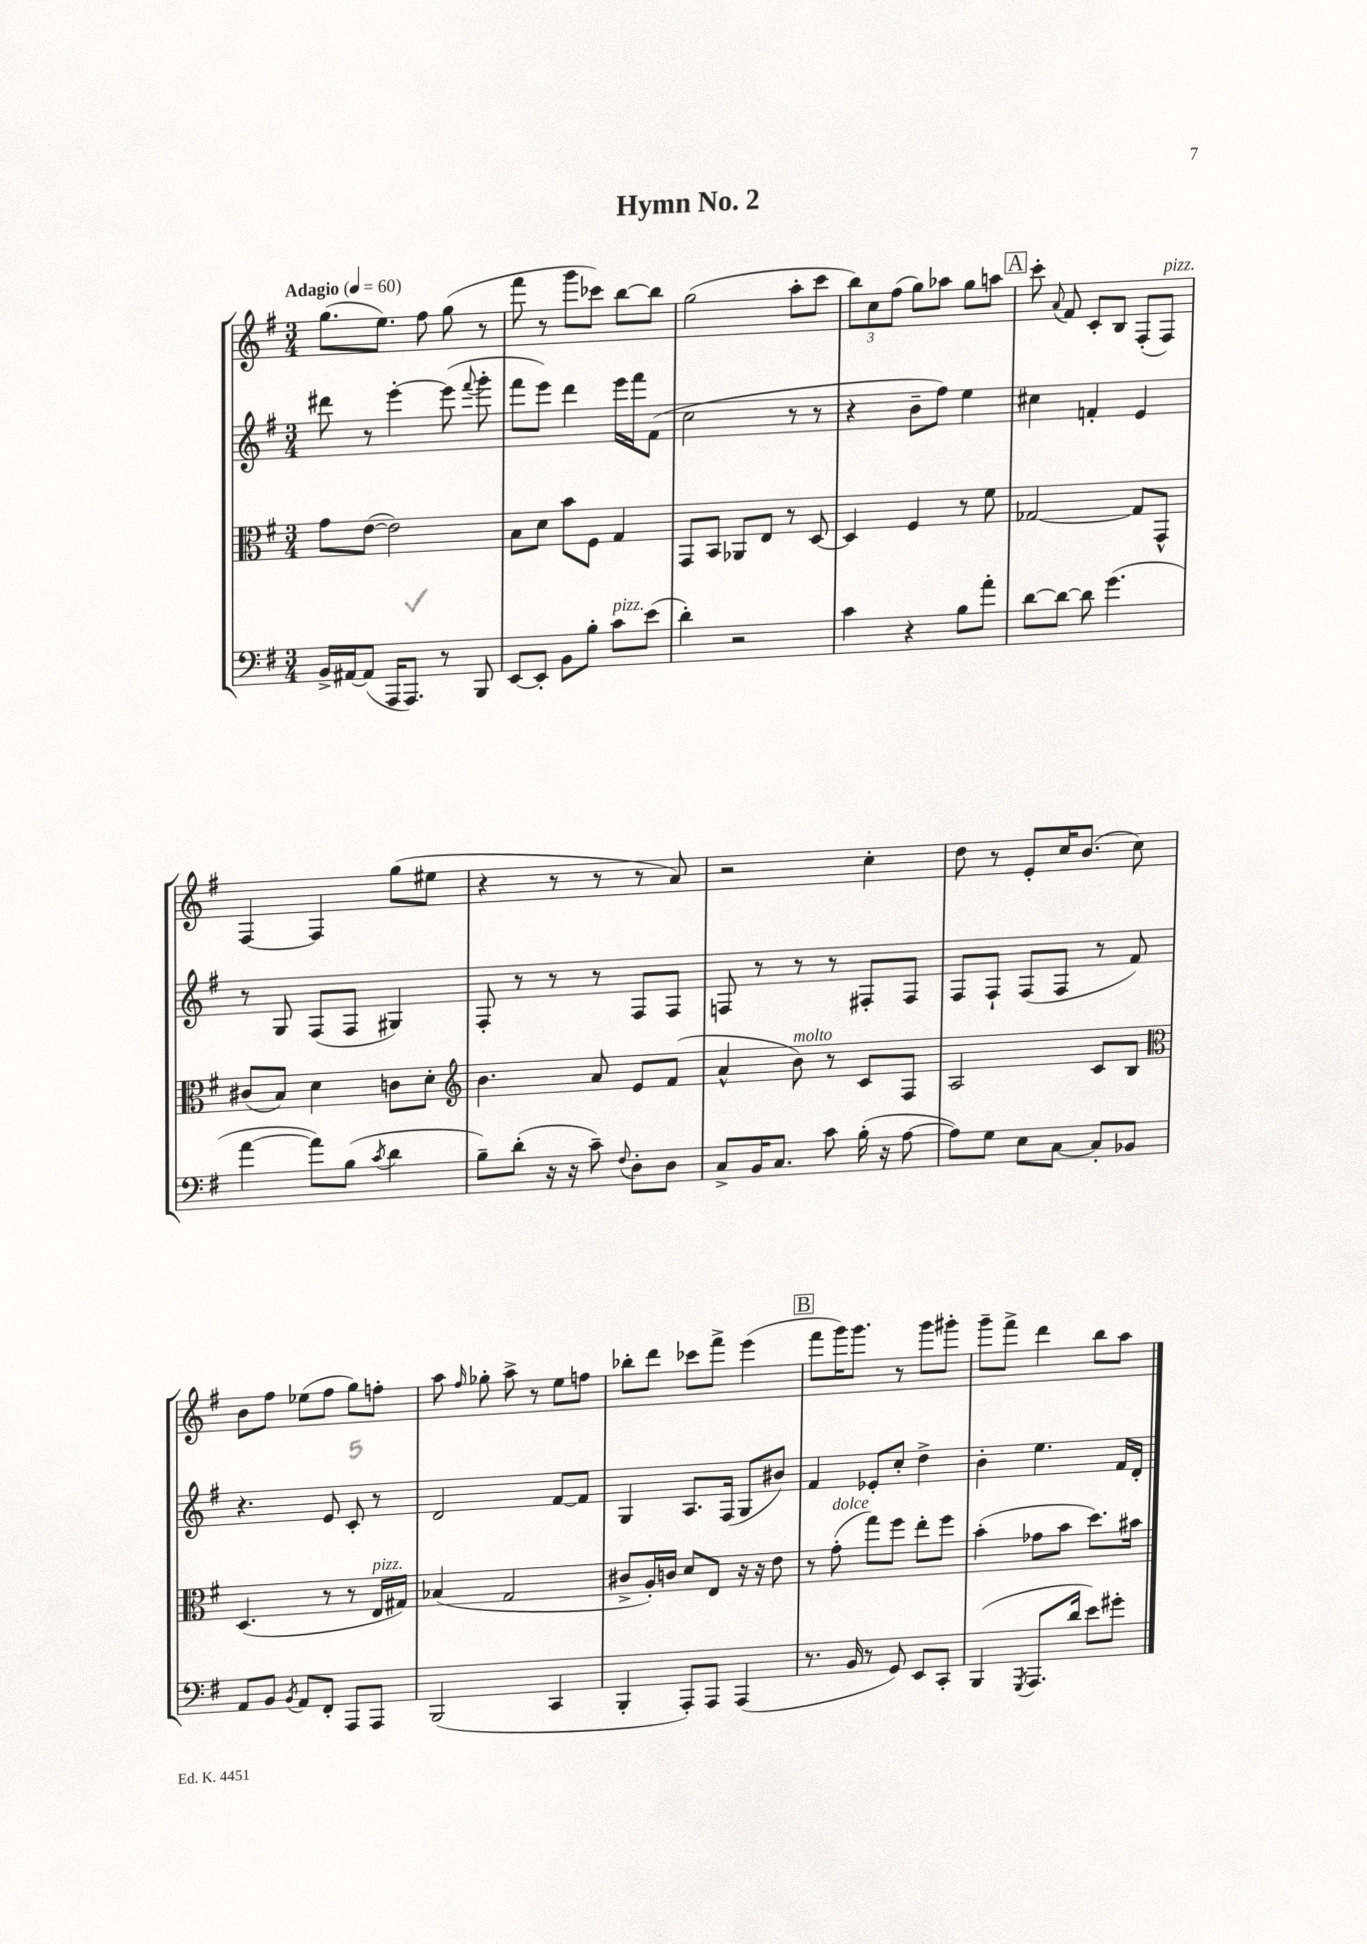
\header { title = "Hymn No. 2" }
<<
\new StaffGroup <<
\new Staff = "s0" {
    \clef treble \key g \major \numericTimeSignature \time 3/4 \tempo "Adagio" 4 = 60
    \autoBeamOff g''8.[( e''8.]) fis''8 g''8( r8 |
    fis'''8 r8 g'''8[ ces'''8]) b''8[~ b''8] |
    g''2( a''8[-. c'''8] |
    \tuplet 3/2 { b''8[) c''8 fis''8]( } g''8[) aes''8] g''8[ a''8] |
    \mark \markup { \box "A" } c'''8-. \appoggiatura { a'8 } fis'8 c'8[-. b8] fis8[-.( fis8]^\markup { \italic "pizz." }) |
    fis4~ fis4 g''8[( eis''8] |
    r4 r8 r8 r8 a'8) |
    r2 c''4-. |
    d''8 r8 e'8[-. c''16 b'8.]( c''8) |
    b'8[ fis''8] ees''8[( fis''8] g''8[) f''8]-. |
    a''8 \grace { fis''16 } ges''8-. a''8-> r8 e''8[ f''8] |
    bes''8[-. d'''8] ces'''8[ fis'''8]-> e'''4( |
    \mark \markup { \box "B" } fis'''8[ g'''16) g'''8.] r8 g'''8[ gis'''8]-. |
    g'''8[-- fis'''8]-> d'''4 b''8[ a''8] \bar "|." |
}
\new Staff = "s1" {
    \clef treble \key g \major \numericTimeSignature \time 3/4
    \autoBeamOff dis'''8 r8 e'''4~-. e'''8( \appoggiatura { fis'''8 } g'''8-. |
    fis'''8[ e'''8]) d'''4 e'''16[ fis'''16 fis'8]( |
    c''2 r8 r8 |
    r4 b'8[-- fis''8]) e''4 |
    \mark \markup { \box "A" } cis''4 f'4-. e'4 |
    r8 g8 fis8[( fis8] gis4) |
    fis8-. r8 r8 r8 fis8[ fis8] |
    f8 r8 r8 r8 fis8[-. fis8] |
    fis8[ fis8]-! fis8[( fis8] r8 fis'8) |
    r4. e'8 c'8-. r8 |
    d'2 fis'8[~ fis'8] |
    g4 a8.[ fis16]( g8[ bis'8]) |
    \mark \markup { \box "B" } fis'4 ees'8[-. c''8]-. d''4-> |
    b'4-. e''4. fis'16[ d'16]-. \bar "|." |
}
\new Staff = "s2" {
    \clef alto \key g \major \numericTimeSignature \time 3/4
    \autoBeamOff g'8[ e'8]~( e'2) |
    b8[ d'8] b'8[ fis8] g4 |
    g,8[ b,8] aes,8[ e8] r8 d8~ |
    d4 fis4 r8 fis'8 |
    \mark \markup { \box "A" } ges2~ ges8[ g,8]-^ |
    cis'8[( b8]) d'4 c'8[ d'8]-. |
    \clef treble b'4. a'8 e'8[ fis'8]( |
    a'4-^ b'8^\markup { \italic "molto" }) r8 c'8[ fis8] |
    a2 c'8[ b8] |
    \clef alto d4.( r8 r8 e16[^\markup { \italic "pizz." } gis16]) |
    bes4( g2 |
    cis'8[-> a16-.) c'16] d'8[ e8] r16 r16 e'8 |
    \mark \markup { \box "B" } r8 g'8-.^\markup { \italic "dolce" }( g''8[) fis''8] e''8[-. fis''8] |
    b'4-.( ges'8[ b'8] d''8.[) bis'16] \bar "|." |
}
\new Staff = "s3" {
    \clef bass \key g \major \numericTimeSignature \time 3/4
    \autoBeamOff b,16[-> ais,16~ ais,8]( a,,16[ a,,8.]) r8 b,,8 |
    e,8[~ e,8]-. b,8[ b8]-. c'8[^\markup { \italic "pizz." } e'8]( |
    d'4-.) r2 |
    c'4 r4 b8[ a'8]-. |
    \mark \markup { \box "A" } d'8[~ d'8]~ d'8 g'4.( |
    a'4~ a'8[) b8]( \acciaccatura { c'8 } d'4 |
    b8[--) d'8]-.( r16 r16 c'8--) \appoggiatura { fis8 } d8[-. d8] |
    c8[-> b,16 c8.] c'8 b16-.( r16 a8~ |
    a8[) g8] e8[ c8]~ c8[-. bes,8] |
    a,8[ b,8] \acciaccatura { b,8 } a,8[ fis,8]-. a,,8[ a,,8] |
    b,,2( c,4 |
    b,,4-. a,,8[-.) a,,8] a,,4( |
    \mark \markup { \box "B" } r8. b,16 r8 g,8) e,8[ c,8]-. |
    b,,4( \acciaccatura { g,,8 } a,,8.[ d'16] e'8[) gis'8]-. \bar "|." |
}
>>
>>
\layout { \context { \Score \remove "Bar_number_engraver" } }
